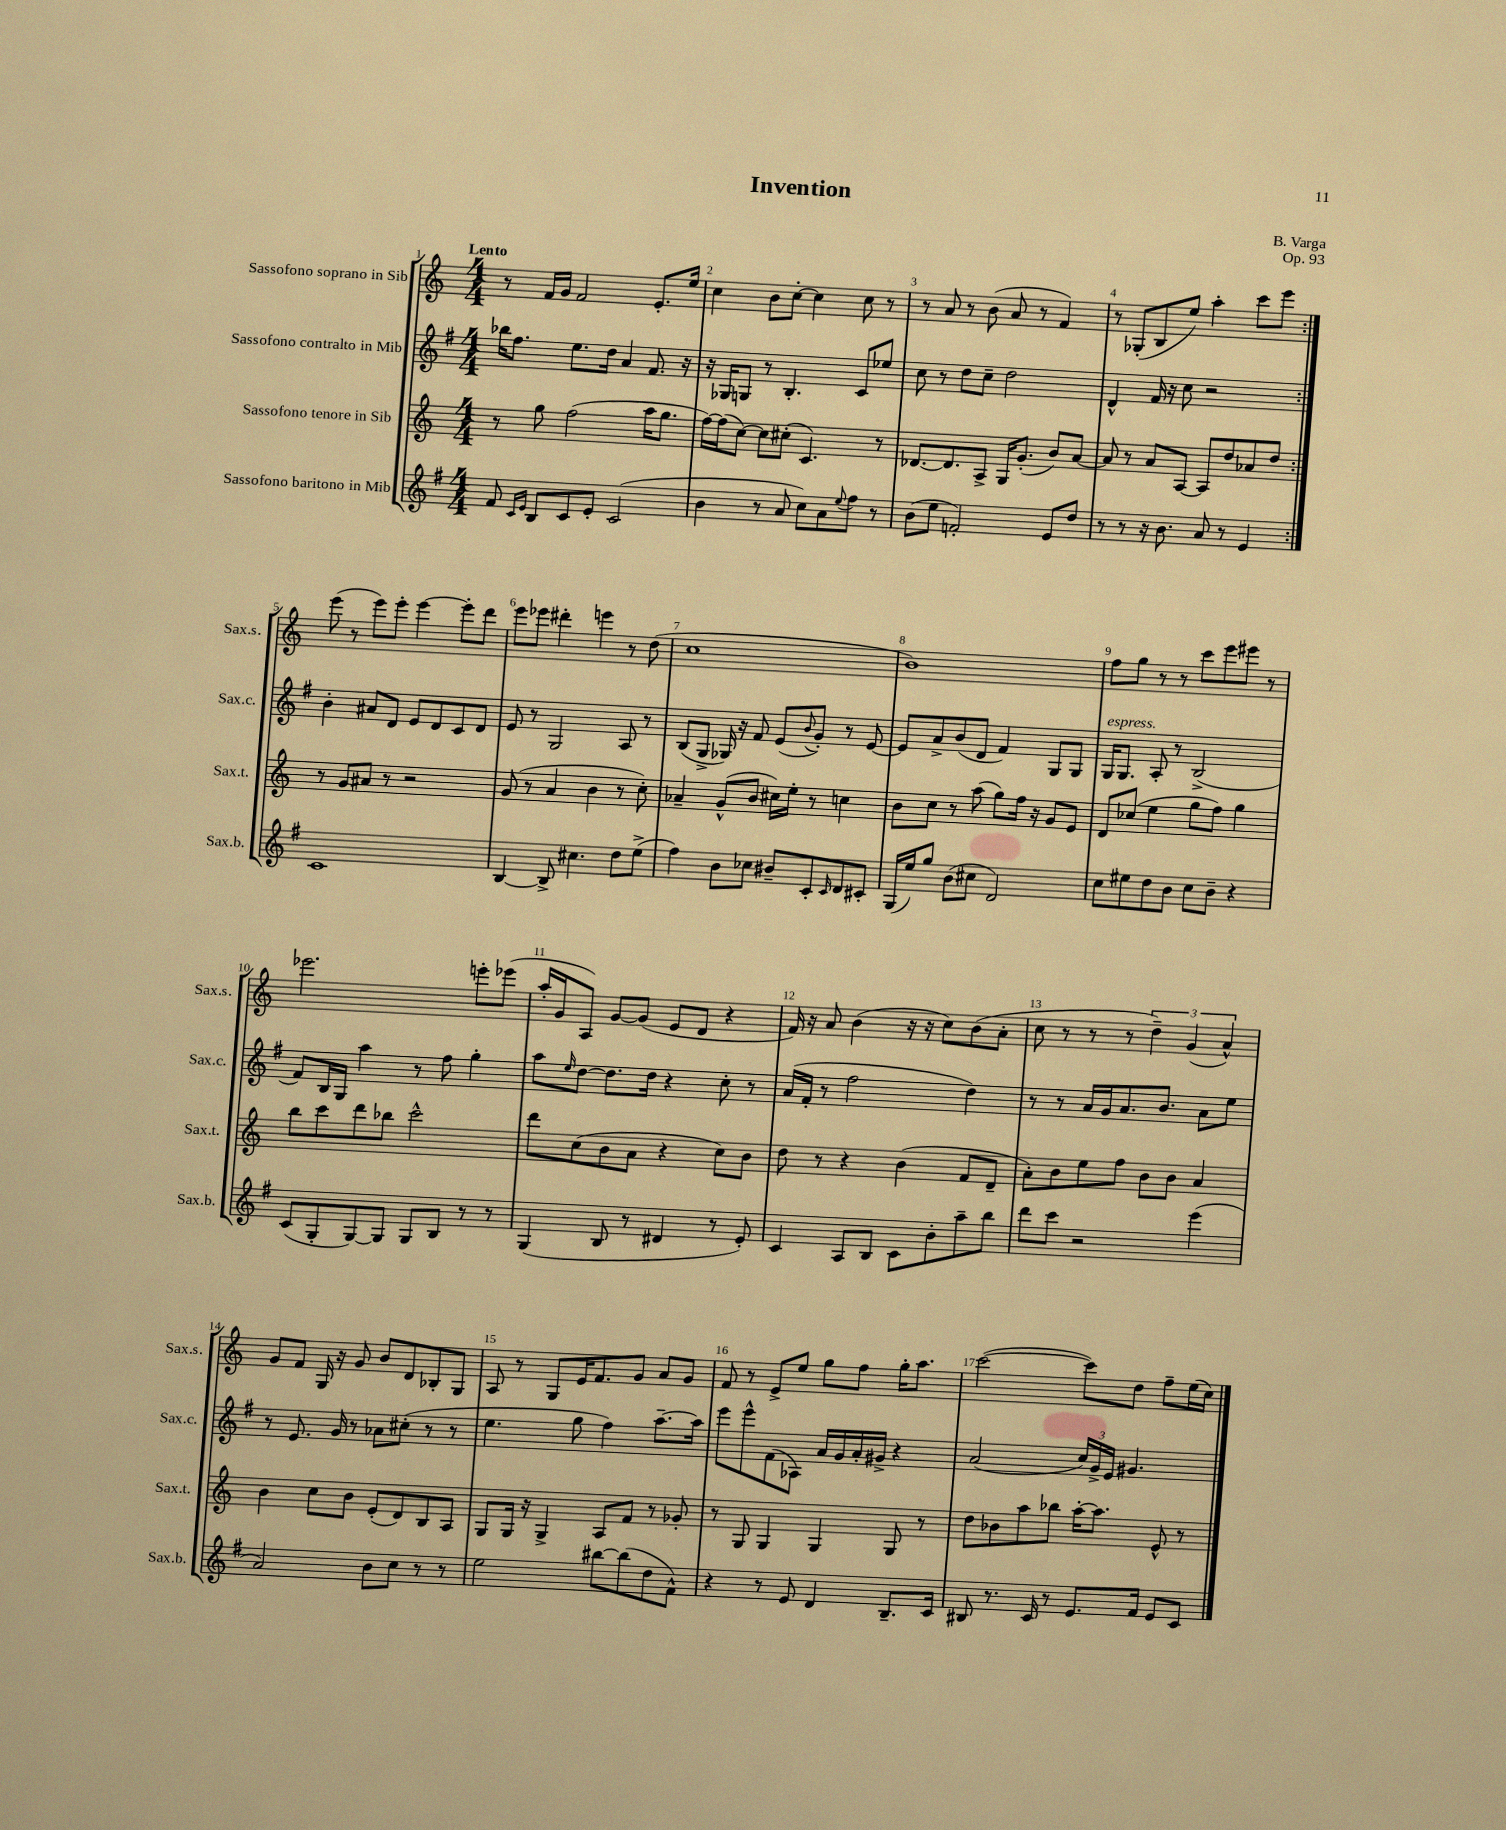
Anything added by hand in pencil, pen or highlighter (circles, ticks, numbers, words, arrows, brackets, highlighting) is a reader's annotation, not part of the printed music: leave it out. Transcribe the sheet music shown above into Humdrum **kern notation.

**kern	**kern	**kern	**kern
*staff4	*staff3	*staff2	*staff1
*clefG2	*clefG2	*clefG2	*clefG2
*k[f#]	*k[]	*k[f#]	*k[]
*M4/4	*M4/4	*M4/4	*M4/4
8f#	8r	16bb-	8r
.	.	8.ff#	.
16qqc	.	.	.
16qqe	.	.	.
8B	8gg	.	16f
.	.	.	16g
8c	(2ff	8.ee	2f
8e'	.	.	.
.	.	16dd	.
(2c	.	4a	.
.	16aa	8.f#	8.e'
.	8.gg	.	.
.	.	16r	16ee
=	=	=	=
4b	[16ff)	16r	4cc
.	(16ff]	16G-	.
.	[8cc)	8G	.
8r	8cc]	8r	8b
8a	(8cc#'	4.B'	[8cc'
8cc)	4.c)	.	4cc]
8a	.	.	.
8qqee	.	.	.
8ff#	.	8c	8cc
8r	8r	8ee-	8r
=	=	=	=
(8b	[8.d-	8cc	8r
8ee	.	8r	8a
.	8.d-]	.	.
2f')	.	8dd	8r
.	8A^	8cc~	(8b
.	16G	2dd	8a
.	(8.g'	.	.
.	.	.	8r
8e	8b)	.	4f)
8dd	[8a	.	.
=	=	=	=
8r	8a]	4d^^	8r
8r	8r	.	(8G-'
16r	8a	16f#	8B
8.b	.	16r	.
.	[8A	8cc	8ee)
8a	8A]	2r	4aa'
8r	8dd	.	.
4e	8a-	.	8ccc
.	8dd	.	8eee
=:|!	=:|!	=:|!	=:|!
1c	8r	4b'	(8eee
.	8g	.	8r
.	8a#	8a#	8eee)
.	8r	8d	8eee'
.	2r	8e	[4eee
.	.	8d	.
.	.	8c	8eee']
.	.	8d	8ddd
=	=	=	=
[4B	(8g	8e	8eee
.	8r	8r	8eee-
8B^]	4a	2G	4ddd#'
4.cc#	.	.	.
.	4b	.	4eee
8dd	8r	8A	8r
(8ee^	8cc')	8r	(8dd
=	=	=	=
4ff#)	4a-~	(8B	1cc
.	.	8G^	.
8b	(8g^^	16G-)	.
.	.	16r	.
8cc-	8b	8f#	.
8b#~	16cc#)	(8e	.
.	16ee'	.	.
.	.	8qqb	.
8c'	8r	8g')	.
16qqc	.	.	.
8d	4cc	8r	.
8c#'	.	[8e	.
=	=	=	=
(16G	8b	8e]	1b)
16ee)	.	.	.
8gg	8cc	8a^	.
(8b	8r	(8b	.
8cc#	(8aa	8d	.
2d)	8gg)	4f#)	.
.	16ff	.	.
.	16r	.	.
.	8g	8G	.
.	8e	8G	.
=	=	=	=
8cc	8d	16G	8ff
.	.	8.G	.
8ee#	(8cc-	.	8gg
8dd	4ee	8A'	8r
8b	.	8r	8r
8cc	8gg	(2B^	8ccc
8b~	8ff)	.	8eee
4r	4gg	.	8eee#
.	.	.	8r
=	=	=	=
(8c	8bb	8f#)	2.eee-
8G'	8ccc	16B	.
.	.	16G	.
[8G)	8ddd	4aa	.
8G]	8bb-	.	.
8G	2ccc^^	8r	.
8B	.	8ff#	.
8r	.	4gg'	8eee'
8r	.	.	(8eee-
=	=	=	=
(4G	8ddd	8aa	16aa'
.	.	.	16g
.	.	16qqee	.
.	(8cc	[8dd	8A)
8B	8b	8.dd]	[8g
8r	8a	.	(8g]
.	.	16dd	.
4d#	4r	4r	8e
.	.	.	8d
8r	8cc)	8cc'	4r
8e')	8b	8r	.
=	=	=	=
4c	8dd	(16a	16f)
.	.	16f#'	16r
.	8r	8r	8a
8A	4r	2ff#	(4b
8B	.	.	.
8c	(4b	.	16r
.	.	.	16r
8b'	.	.	8cc)
8aa~	8f	4dd)	(8b
8bb	8d~	.	8a'
=	=	=	=
8ddd	8a')	8r	8cc
8ccc	8b	8r	8r
2r	8ee	16a	8r
.	.	16g	.
.	8ff	8.a	8r
.	8b	.	6dd~)
.	.	8.b	.
.	8b	.	.
.	.	.	(6g
(4eee	4a	8a	.
.	.	.	6a^^)
.	.	8ee	.
=	=	=	=
2a)	4b	8r	8g
.	.	8.e	8f
.	8cc	.	16G
.	.	16g	16r
.	8b	8r	8g
8b	(8e'	8a-	8b
8cc	8d)	(8cc#'	8d
8r	8B	8r	8B-'
8r	8A	8r	8G
=	=	=	=
2ee	8G	4.ee	8A
.	16G	.	8r
.	16r	.	.
.	4G^	.	8G
.	.	8gg	16e
.	.	.	8.f
[8bb#	8A	4ff#)	.
(8bb#]	8f	.	8g
8dd	8r	[8.aa~	8a
8f#^^)	8g-'	.	8g
.	.	16aa]	.
=	=	=	=
4r	8r	8eee	8f
.	8G	8eee^^	8r
8r	4G	(8f#	8e^
8e	.	8A-)	8ee
4d	4G	16a	8gg
.	.	16g	.
.	.	16a'	8ff
.	.	16g#^	.
8.B~	8G	4r	16gg'
.	.	.	8.aa
.	8r	.	.
16c	.	.	.
=	=	=	=
8B#	8dd	(2a	([2ccc
8.r	8b-	.	.
.	8aa	.	.
16c	.	.	.
8r	8bb-	.	.
8.e	[16aa'	24cc)	8ccc])
.	.	24g^	.
.	8.aa]	.	.
.	.	24e	.
.	.	4.g#	8dd
16f#	.	.	.
8e	8e^^	.	8ff~
8c	8r	.	(16ee
.	.	.	16cc)
==	==	==	==
*-	*-	*-	*-
